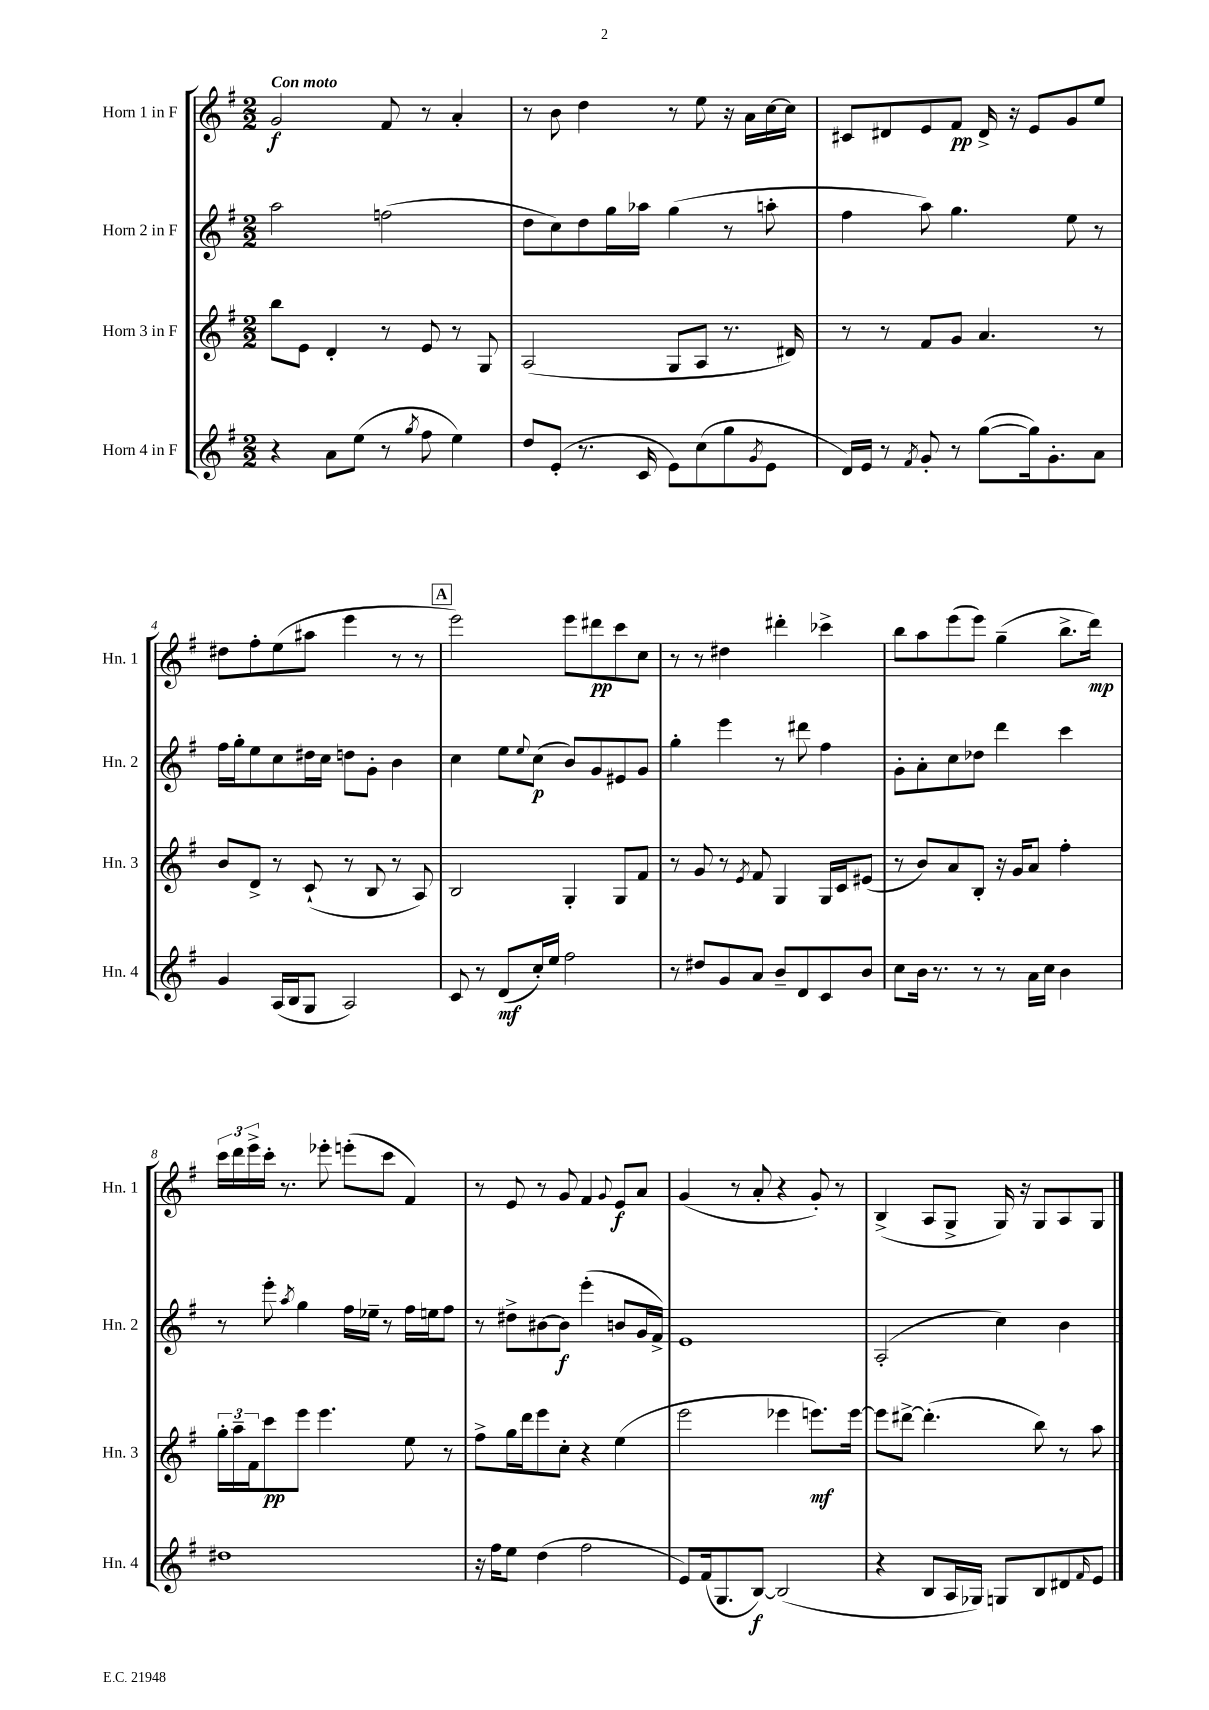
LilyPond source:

<<
\new StaffGroup <<
\new Staff = "s0" \with { instrumentName = "Horn 1 in F" shortInstrumentName = "Hn. 1" } {
    \clef treble \key g \major \numericTimeSignature \time 2/2 \tempo "Con moto"
    g'2\f fis'8 r8 a'4-. |
    r8 b'8 d''4 r8 e''8 r16 a'16 c''16~ c''16 |
    cis'8 dis'8 e'8 fis'8\pp dis'16-> r16 e'8 g'8 e''8 |
    dis''8 fis''8-. e''8( ais''8 e'''4 r8 r8 |
    \mark \markup { \box "A" } e'''2) e'''8 dis'''8\pp c'''8 c''8 |
    r8 r8 dis''4 dis'''4-. ces'''4-> |
    b''8 a''8 e'''8( e'''8) g''4--( b''8.-> d'''16\mp) |
    \tuplet 3/2 { c'''16 d'''16 e'''16-> } c'''16-. r8. ees'''8-. e'''8-.( c'''8 fis'4) |
    r8 e'8 r8 g'8 fis'4 \appoggiatura { g'8 } e'8\f a'8 |
    g'4( r8 a'8-. r4 g'8-.) r8 |
    b4->( a8 g8-> g16) r16 g8 a8 g8 \bar "|." |
}
\new Staff = "s1" \with { instrumentName = "Horn 2 in F" shortInstrumentName = "Hn. 2" } {
    \clef treble \key g \major \numericTimeSignature \time 2/2
    a''2 f''2( |
    d''8 c''8) d''8 g''16 aes''16 g''4( r8 a''8-. |
    fis''4 a''8) g''4. e''8 r8 |
    fis''16 g''16-. e''8 c''8 dis''16 c''16 d''8 g'8-. b'4 |
    \mark \markup { \box "A" } c''4 e''8 \appoggiatura { e''8 } c''8\p( b'8) g'8 eis'8 g'8 |
    g''4-. e'''4 r8 dis'''8 fis''4 |
    g'8-. a'8-. c''8 des''8 d'''4 c'''4 |
    r8 e'''8-. \acciaccatura { a''8 } g''4 fis''16 ees''16-- r8 fis''16 e''16 fis''8 |
    r8 dis''8-> bis'8~ bis'8\f e'''4-.( b'8 g'16 fis'16->) |
    e'1 |
    a2-.( c''4) b'4 \bar "|." |
}
\new Staff = "s2" \with { instrumentName = "Horn 3 in F" shortInstrumentName = "Hn. 3" } {
    \clef treble \key g \major \numericTimeSignature \time 2/2
    b''8 e'8 d'4-. r8 e'8 r8 g8 |
    a2( g8 a8 r8. dis'16) |
    r8 r8 fis'8 g'8 a'4. r8 |
    b'8 d'8-> r8 c'8-!( r8 b8 r8 a8) |
    \mark \markup { \box "A" } b2 g4-. g8 fis'8 |
    r8 g'8 r8 \acciaccatura { e'8 } fis'8 g4 g16 c'16 eis'8( |
    r8 b'8) a'8 b8-. r16 g'16 a'8 fis''4-. |
    \tuplet 3/2 { g''16-. a''16-- fis'16 } c'''8\pp e'''8 e'''4. e''8 r8 |
    fis''8-> g''16 d'''16 e'''8 c''8-. r4 e''4( |
    e'''2 ees'''4 e'''8.\mf) e'''16~ |
    e'''8 dis'''8~-> dis'''4.-.( b''8) r8 a''8 \bar "|." |
}
\new Staff = "s3" \with { instrumentName = "Horn 4 in F" shortInstrumentName = "Hn. 4" } {
    \clef treble \key g \major \numericTimeSignature \time 2/2
    r4 a'8 e''8( r8 \acciaccatura { g''8 } fis''8 e''4) |
    d''8 e'8-.( r8. c'16 e'8) c''8( g''8 \acciaccatura { g'8 } e'8 |
    d'16) e'16 r8 \acciaccatura { fis'8 } g'8-. r8 g''8~( g''16) g'8.-. a'8 |
    g'4 a16( b16 g8 a2) |
    \mark \markup { \box "A" } c'8 r8 d'8\mf( c''16-.) e''16 fis''2 |
    r8 dis''8 g'8 a'8 b'8-- d'8 c'8 b'8 |
    c''8 b'16 r8. r8 r8 a'16 c''16 b'4 |
    dis''1 |
    r16 fis''16 e''8 d''4( fis''2 |
    e'8) fis'16( g8. b8~\f) b2( |
    r4 b8 a16 ges16) g8 b8 dis'8 \grace { fis'16 } e'8 \bar "|." |
}
>>
>>
